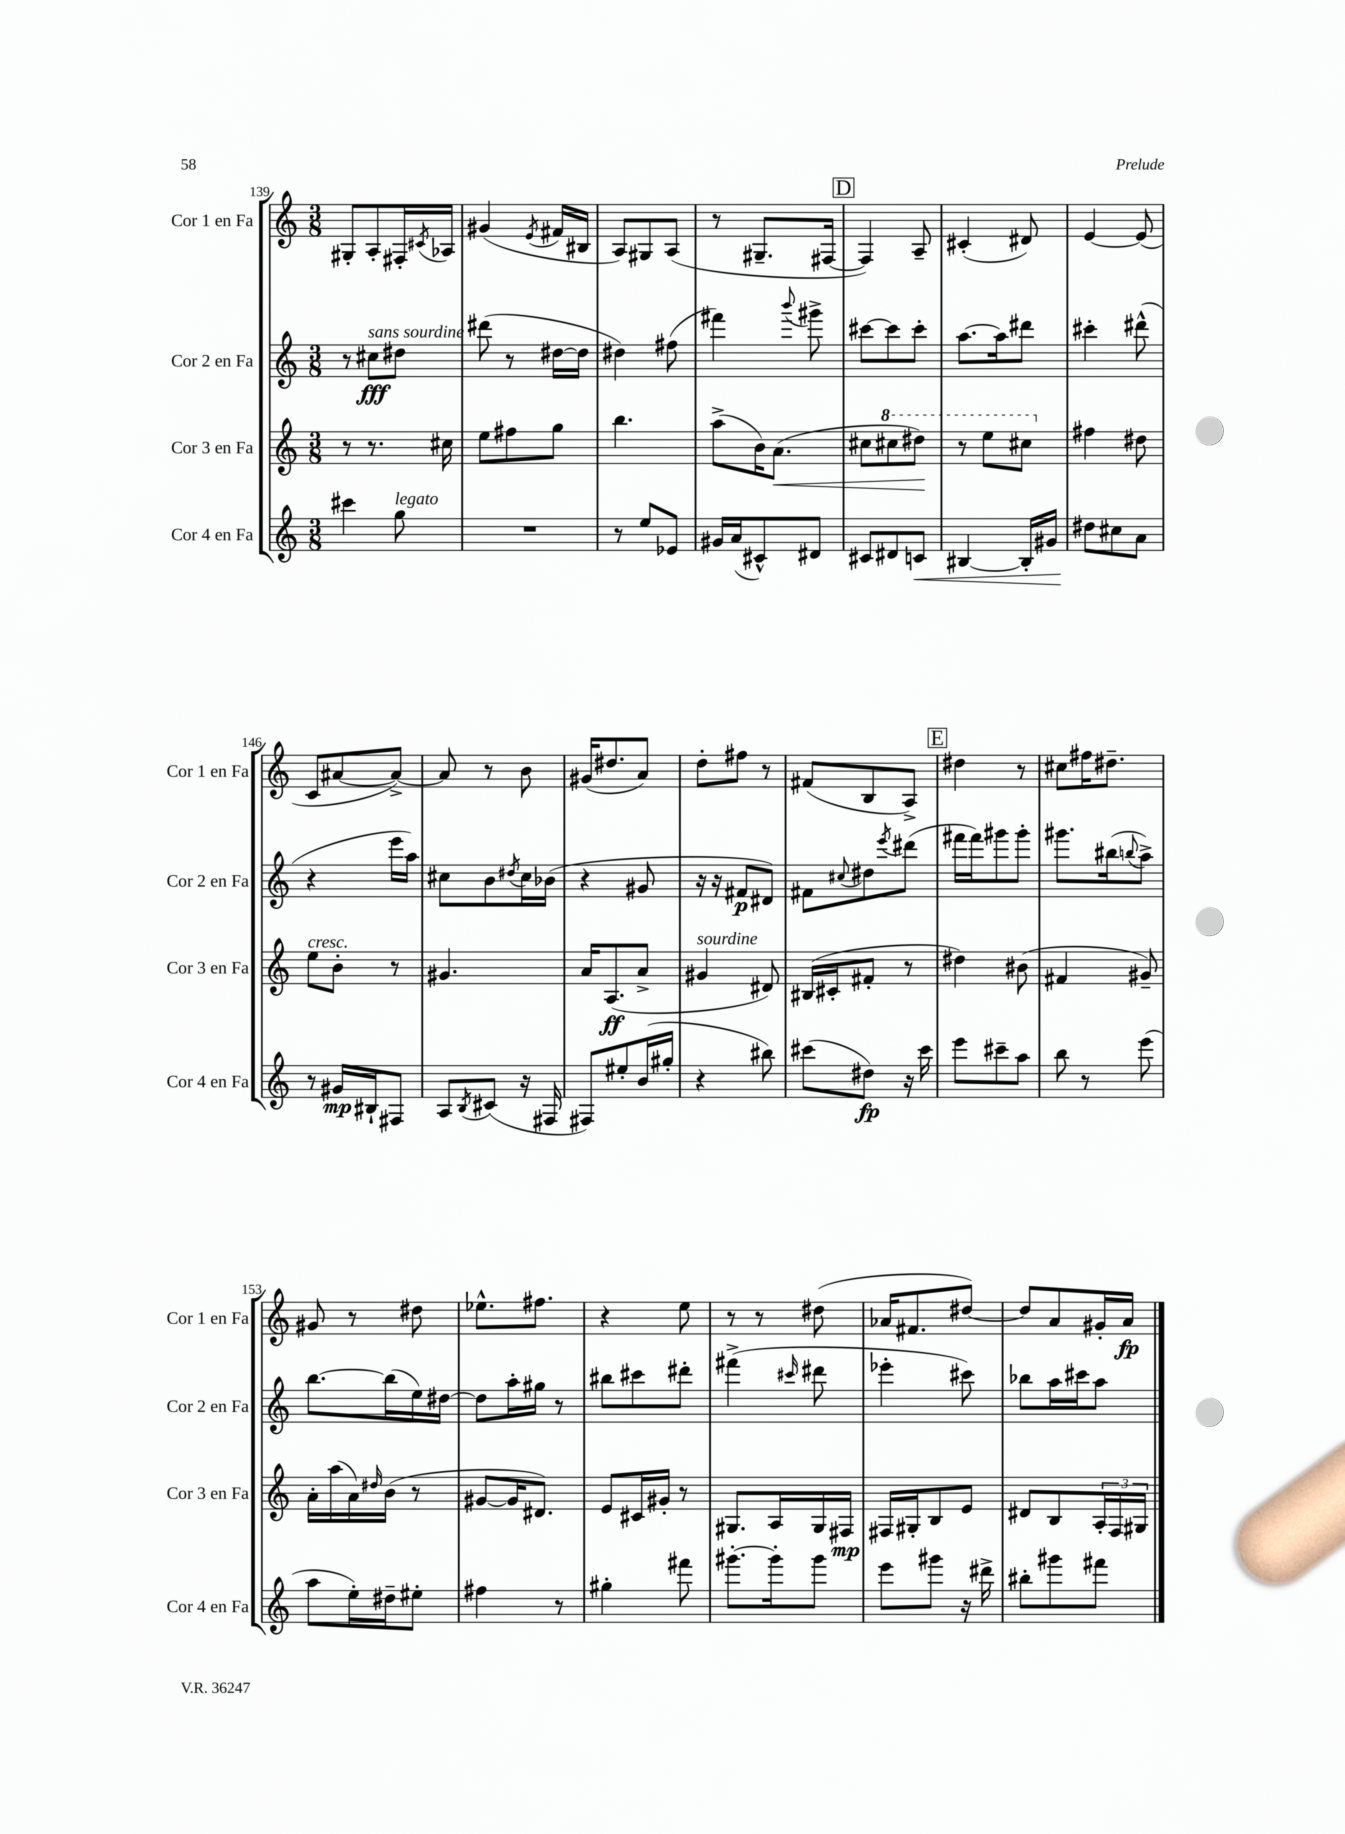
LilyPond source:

<<
\new StaffGroup <<
\new Staff = "s0" \with { instrumentName = "Cor 1 en Fa" shortInstrumentName = "Cor 1 en Fa" } {
    \clef treble \key c \major \numericTimeSignature \time 3/8
    gis8-. a8-. fis16-. \acciaccatura { cis'8 } aes16 |
    gis'4( \acciaccatura { e'8 } fis'16 bis16 |
    a8) gis8 a8( |
    r8 gis8.-- fis16~ |
    \mark \markup { \box "D" } fis4) a8-- |
    cis'4-.( dis'8) |
    e'4~ e'8( |
    c'8 ais'8~ ais'8~->) |
    ais'8 r8 b'8 |
    gis'16( dis''8. a'8) |
    d''8-. fis''8 r8 |
    fis'8( b8 a8->) |
    \mark \markup { \box "E" } dis''4 r8 |
    cis''8 fis''16 dis''8.-- |
    gis'8 r8 dis''8 |
    ees''8.-^ fis''8. |
    r4 e''8 |
    r8 r8 dis''8( |
    aes'16 fis'8. dis''8~) |
    dis''8 a'8 gis'16-. a'16\fp \bar "|." |
}
\new Staff = "s1" \with { instrumentName = "Cor 2 en Fa" shortInstrumentName = "Cor 2 en Fa" } {
    \clef treble \key c \major \numericTimeSignature \time 3/8
    r8 cis''8\fff^\markup { \italic "sans sourdine" } dis''8 |
    dis'''8( r8 dis''16~ dis''16 |
    dis''4) fis''8( |
    fis'''4) \appoggiatura { b'''8 } gis'''8-> |
    \mark \markup { \box "D" } cis'''8~ cis'''8 cis'''8-. |
    a''8.~ a''16 dis'''8 |
    cis'''4-. dis'''8-^( |
    r4 e'''16 a''16) |
    cis''8 b'8 \acciaccatura { dis''8 } cis''16 bes'16( |
    r4 gis'8 |
    r16 r16 fis'8\p dis'8) |
    fis'8 \appoggiatura { cis''8 } dis''8 \acciaccatura { e'''8 } dis'''8( |
    \mark \markup { \box "E" } fis'''16 fis'''16) gis'''8 gis'''8-. |
    gis'''8. bis''16( \appoggiatura { b''8 } a''8->) |
    b''8.~ b''16( e''16) dis''16~ |
    dis''8 a''16-. gis''16 r8 |
    bis''8 cis'''8 dis'''8-. |
    fis'''4->( \grace { cis'''16 } dis'''8 |
    ees'''4-. cis'''8) |
    bes''8 a''16 cis'''16 a''8 \bar "|." |
}
\new Staff = "s2" \with { instrumentName = "Cor 3 en Fa" shortInstrumentName = "Cor 3 en Fa" } {
    \clef treble \key c \major \numericTimeSignature \time 3/8
    r8 r8. cis''16 |
    e''8 fis''8 g''8 |
    b''4. |
    a''8->( b'16) a'8.\<( |
    \mark \markup { \box "D" } cis''8 \ottava #1 cis'''8 dis'''8\!) |
    r8 e'''8 cis'''8 \ottava #0 |
    fis''4 dis''8 |
    e''8^\markup { \italic "cresc." } b'8-. r8 |
    gis'4. |
    a'16 a8.\ff( a'8-> |
    gis'4^\markup { \italic "sourdine" } dis'8) |
    bis16( cis'16-. fis'8-. r8 |
    \mark \markup { \box "E" } dis''4) bis'8( |
    fis'4 gis'8--) |
    a'16-. a''16( a'16) \grace { dis''16 } b'16( r8 |
    gis'8~ gis'16 dis'8.) |
    e'8 cis'16 gis'16-. r8 |
    gis8. a16 gis16 fis16\mp |
    fis16 gis16-. b8 e'8 |
    dis'8 b8 \tuplet 3/2 { a16-. f16 gis16 } \bar "|." |
}
\new Staff = "s3" \with { instrumentName = "Cor 4 en Fa" shortInstrumentName = "Cor 4 en Fa" } {
    \clef treble \key c \major \numericTimeSignature \time 3/8
    cis'''4 g''8^\markup { \italic "legato" } |
    R4. |
    r8 e''8 ees'8 |
    gis'16 a'16( cis'8-^) dis'8 |
    \mark \markup { \box "D" } cis'8 dis'8 c'8\< |
    bis4~ bis16-. gis'16 |
    dis''8\! cis''8 a'8 |
    r8 gis'16\mp bis16-! fis8 |
    a8 \acciaccatura { b8 } cis'8( r16 fis16 |
    fis8) eis''8-. b'16( gis''16-. |
    r4 bis''8) |
    cis'''8( dis''8\fp) r16 cis'''16 |
    \mark \markup { \box "E" } e'''8 cis'''8-- a''8 |
    b''8 r8 e'''8( |
    a''8 e''16-.) dis''16-- eis''8-. |
    fis''4 r8 |
    gis''4-. fis'''8 |
    gis'''8.~-. gis'''16-. gis'''8 |
    e'''8 gis'''8 r16 dis'''16-> |
    bis''8-. gis'''8 fis'''8 \bar "|." |
}
>>
>>
\layout { \context { \Score currentBarNumber = #139 } }
